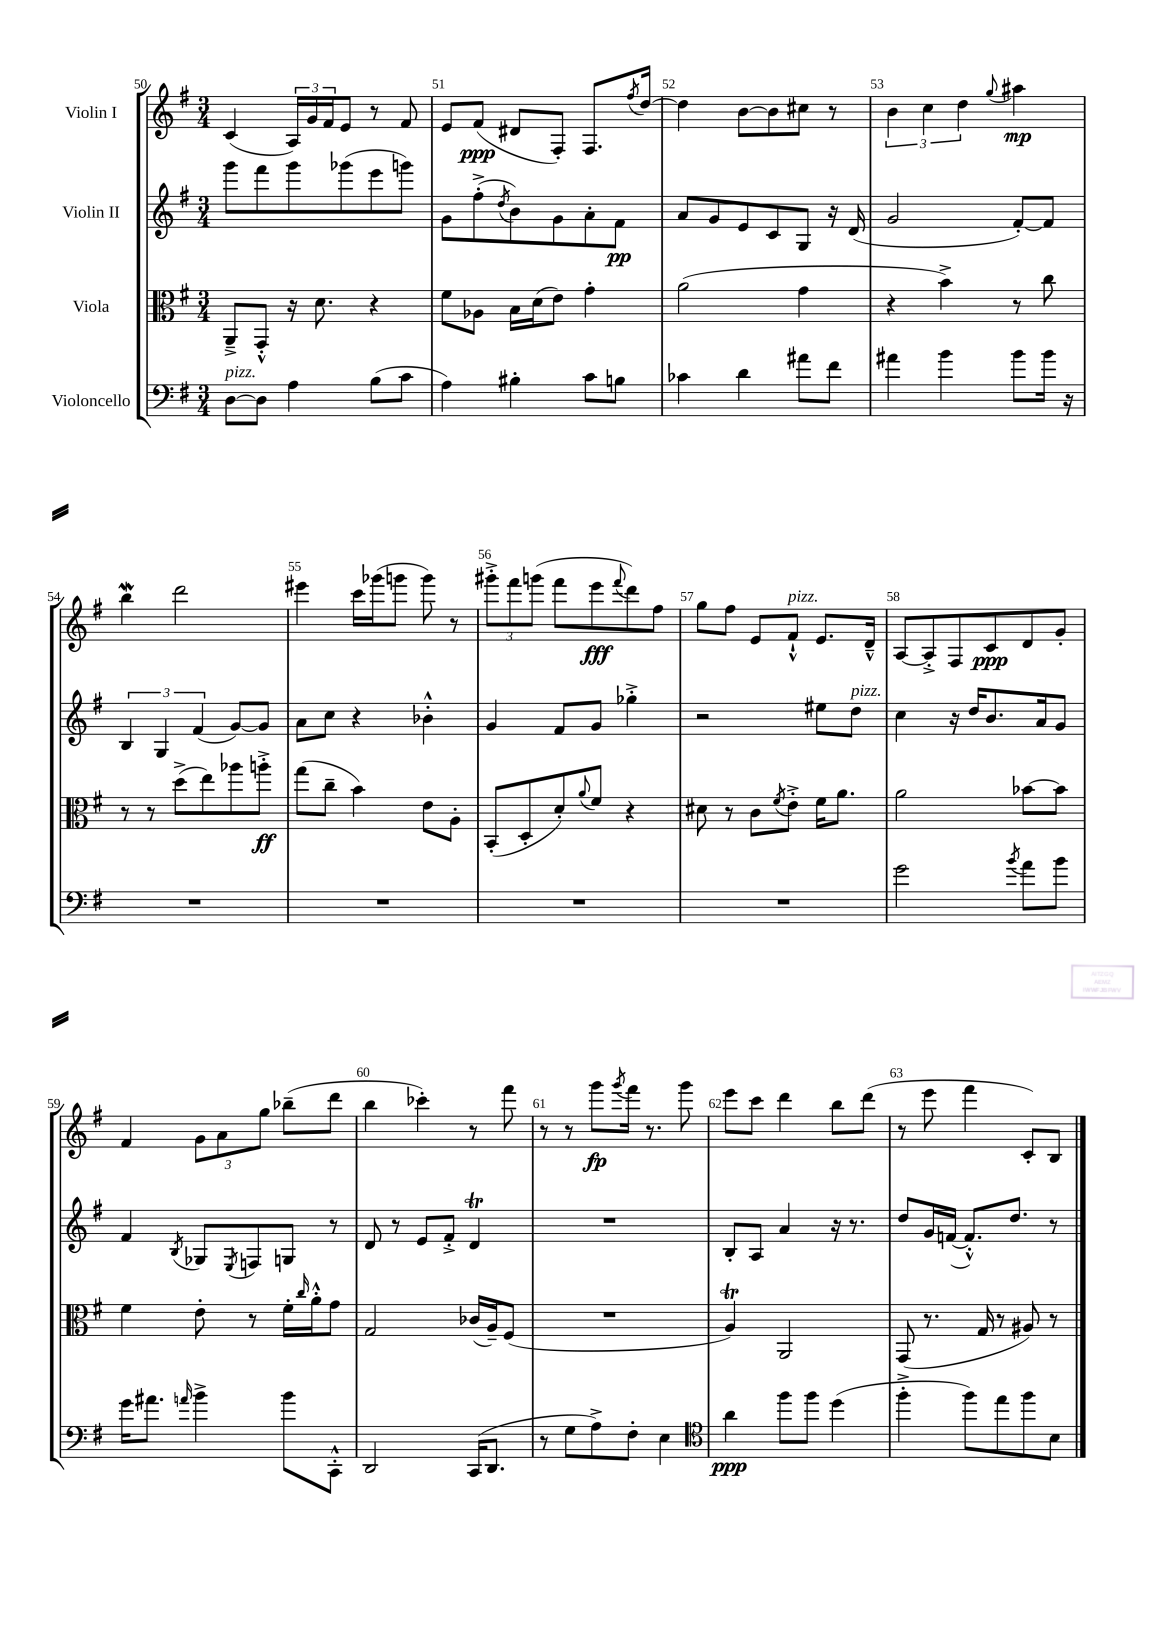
<<
\new StaffGroup <<
\new Staff = "s0" \with { instrumentName = "Violin I" } {
    \clef treble \key g \major \numericTimeSignature \time 3/4
    c'4( \tuplet 3/2 { a16) g'16 fis'16 } e'8 r8 fis'8 |
    e'8 fis'8\ppp( dis'8 fis8-.) fis8. \acciaccatura { fis''8 } d''16~ |
    d''4 b'8~ b'8 cis''8 r8 |
    \tuplet 3/2 { b'4 c''4 d''4 } \appoggiatura { g''8 } ais''4\mp |
    b''4\mordent d'''2 |
    eis'''4 c'''16 ges'''16( g'''8 g'''8) r8 |
    \tuplet 3/2 { gis'''8-.-> fis'''8 g'''8( } fis'''8 e'''8\fff \appoggiatura { fis'''8 } d'''8) fis''8 |
    g''8 fis''8 e'8 fis'8-!-^^\markup { \italic "pizz." } e'8. d'16---^ |
    a8~ a8-.-> fis8 c'8\ppp d'8 g'8-. |
    fis'4 \tuplet 3/2 { g'8 a'8 g''8 } bes''8--( d'''8 |
    b''4 ces'''4-.) r8 fis'''8 |
    r8 r8 g'''8\fp \acciaccatura { g'''8 } fis'''16 r8. g'''8 |
    e'''8 c'''8 d'''4 b''8 d'''8( |
    r8 e'''8 fis'''4 c'8-.) b8 \bar "|." |
}
\new Staff = "s1" \with { instrumentName = "Violin II" } {
    \clef treble \key g \major \numericTimeSignature \time 3/4
    g'''8 fis'''8 g'''8 ges'''8( e'''8 g'''8) |
    g'8 fis''8-.->( \acciaccatura { d''8 } b'8) g'8 a'8-. fis'8\pp |
    a'8 g'8 e'8 c'8 g8 r16 d'16( |
    g'2 fis'8~-.) fis'8 |
    \tuplet 3/2 { b4 g4 fis'4( } g'8~) g'8 |
    a'8 c''8 r4 bes'4-.-^ |
    g'4 fis'8 g'8 ges''4-.-> |
    r2 eis''8 d''8^\markup { \italic "pizz." } |
    c''4 r16 d''16 b'8. a'16 g'8 |
    fis'4 \acciaccatura { b8 } ges8 \acciaccatura { e8 } f8 g8 r8 |
    d'8 r8 e'8 fis'8-.-> d'4\trill |
    R2. |
    b8-. a8 a'4 r16 r8. |
    d''8 g'16 f'16~( f'8.-.-^) d''8. r8 \bar "|." |
}
\new Staff = "s2" \with { instrumentName = "Viola" } {
    \clef alto \key g \major \numericTimeSignature \time 3/4
    a,8---> g,8-.-^ r16 d'8. r4 |
    fis'8 aes8 b16 d'16( e'8) g'4-. |
    a'2( g'4 |
    r4 b'4->) r8 c''8 |
    r8 r8 d''8->( e''8) aes''8 a''8-.->\ff |
    g''8( c''8-- b'4) e'8 a8-. |
    b,8-.( d8-. d'8-.) \appoggiatura { a'8 } fis'8 r4 |
    dis'8 r8 c'8 \acciaccatura { fis'8 } e'8-.-> fis'16 a'8. |
    a'2 bes'8~ bes'8 |
    fis'4 e'8-. r8 fis'16-. \grace { c''16 } a'16-.-^ g'8 |
    g2 ces'16( a16--) fis8( |
    R2. |
    a4\trill) a,2 |
    g,8( r8. g16 r8 ais8) r8 \bar "|." |
}
\new Staff = "s3" \with { instrumentName = "Violoncello" } {
    \clef bass \key g \major \numericTimeSignature \time 3/4
    d8~^\markup { \italic "pizz." } d8 a4 b8( c'8 |
    a4) bis4-. c'8 b8 |
    ces'4 d'4 ais'8 fis'8 |
    ais'4 b'4 b'8 b'16 r16 |
    R2. |
    R2. |
    R2. |
    R2. |
    g'2 \acciaccatura { b'8 } a'8 b'8 |
    g'16 ais'8. \grace { a'16 } b'4-> b'8 c,8-.-^ |
    d,2 c,16( d,8. |
    r8 g8 a8->) fis8-. e4 |
    \clef tenor a'4\ppp fis''8 fis''8 d''4( |
    fis''4-.-> fis''8) e''8 fis''8 b8 \bar "|." |
}
>>
>>
\layout { \context { \Score currentBarNumber = #50 \override BarNumber.break-visibility = ##(#f #t #t) barNumberVisibility = #all-bar-numbers-visible } }
